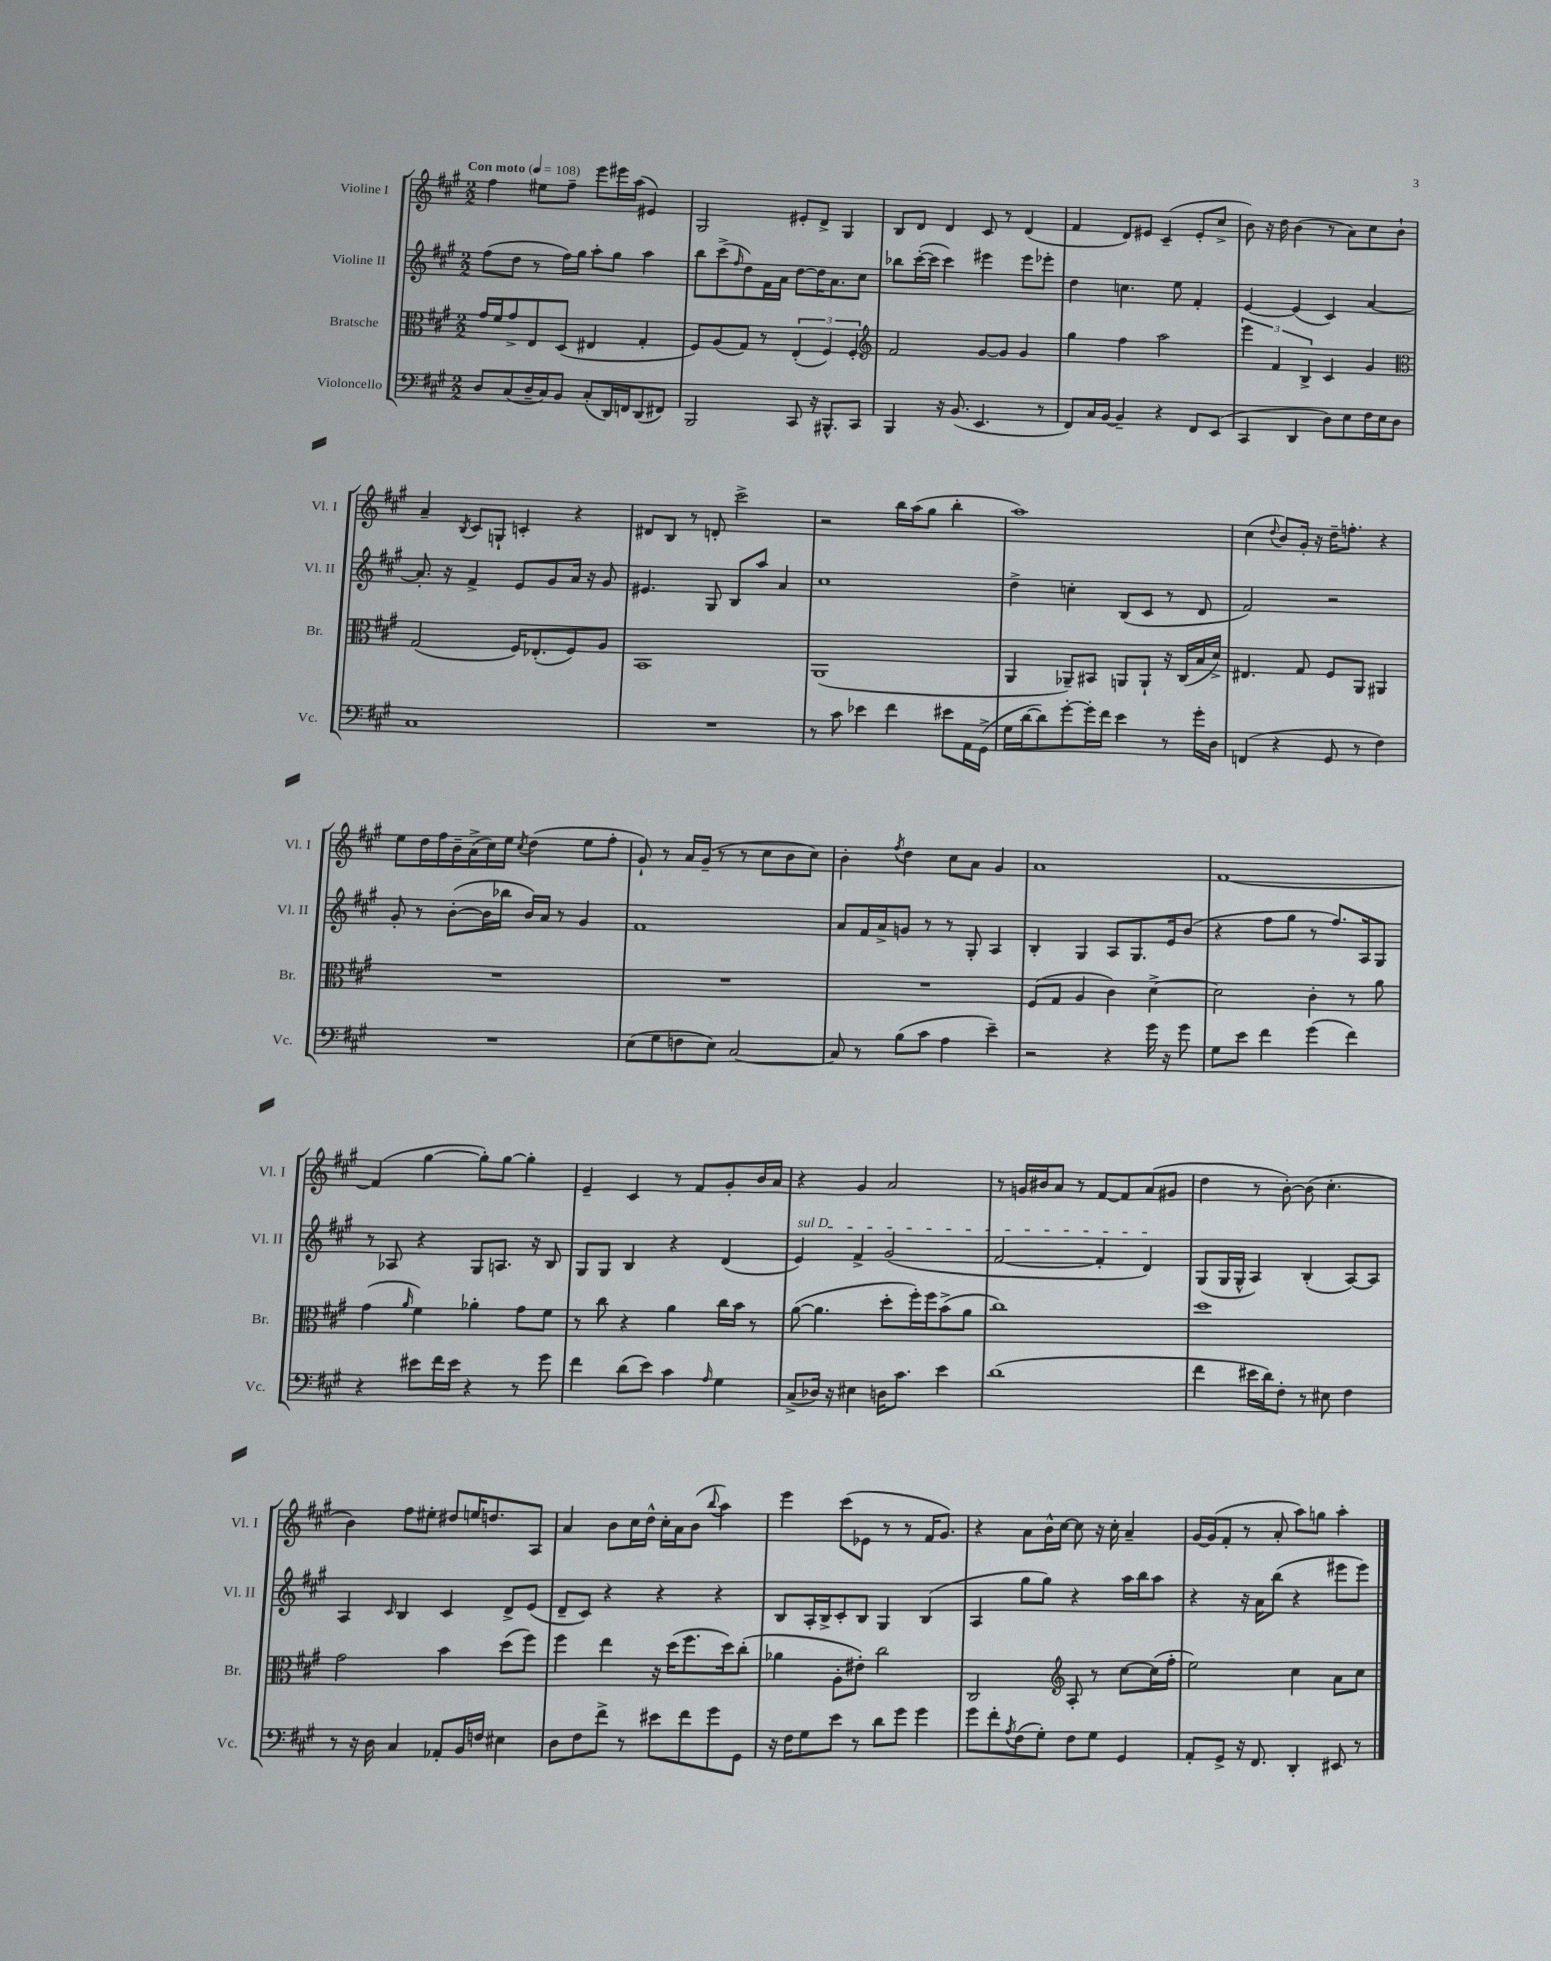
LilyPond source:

<<
\new StaffGroup <<
\new Staff = "s0" \with { instrumentName = "Violine I" shortInstrumentName = "Vl. I" } {
    \clef treble \key a \major \numericTimeSignature \time 2/2 \tempo "Con moto" 4 = 108
    fis''4 eis''8 fis''8-- e'''8 eis'''16 a''16( eis'4) |
    gis2 eis'8-. d'8-> gis4 |
    b8 d'8 d'4 cis'8 r8 d'4( |
    fis'4 d'8) eis'8 cis'4--( eis'8-. cis''8-> |
    b'8) r16 d''16 b'4( r8 a'8) cis''8 b'8-! |
    a'4-- \acciaccatura { b8 } cis'8 g8-! c'4-. r4 |
    dis'8 b8 r8 d'8-. cis'''2-> |
    r2 b''16 a''16( gis''8 b''4-. |
    a''1) |
    cis''4( \appoggiatura { d''8 } b'8) gis'16-. r16 d''16-- f''8.-. r4 |
    e''8 d''16 fis''16 b'16-- a'16->( cis''16) e''16 \acciaccatura { cis''8 } d''4( e''8 fis''8-. |
    gis'8-!) r8 a'16 gis'16--( r8 r8 cis''8 b'8 cis''8) |
    b'4-. \acciaccatura { fis''8 } d''4 cis''8 a'8 gis'4 |
    a'1 |
    fis'1~ |
    fis'4( gis''4~ gis''8-.) gis''8~ gis''4-. |
    e'4-- cis'4 r8 fis'8 gis'8-. b'16 a'16 |
    r4 gis'4 a'2 |
    r8 g'16 bis'16 a'8 r8 fis'8~ fis'8 a'8( gis'8 |
    d''4 r8 b'8~-.) b'8( cis''4.-. |
    b'4) fis''8 eis''8-. dis''8 e''16 d''8. a8 |
    a'4 b'8 cis''16 d''16-^ cis''16-. a'16 b'8( \appoggiatura { b''8 } a''4) |
    e'''4 cis'''8( ees'8 r8 r8 fis'16 gis'8.) |
    r4 a'8 b'16-^ cis''16~ cis''8 r16 cis''16-. a'4-- |
    gis'16~ gis'16( fis'8-. r8 a'8-. a''8) g''8 a''4-. \bar "|." |
}
\new Staff = "s1" \with { instrumentName = "Violine II" shortInstrumentName = "Vl. II" } {
    \clef treble \key a \major \numericTimeSignature \time 2/2
    fis''8( d''8 r8 fis''16) gis''16 a''8-. gis''8 a''4 |
    b''8 cis'''8->( \grace { fis''16 } d''8) fis'16 a'16 d''8~ d''16 a'8. cis''8 |
    bes''8 cis'''16~-.( cis'''16 cis'''4) eis'''4 eis'''8 ees'''8-. |
    d''4 c''4. e''8 fis'4-. |
    e'4~ e'4( cis'4) a'4~ |
    a'8.-. r16 fis'4-> e'8 gis'8 a'16 r16 gis'8 |
    eis'4. gis8 b8 a''8 a'4 |
    cis''1 |
    d''4-> c''4-. b8( cis'8 r8 d'8 |
    fis'2) r2 |
    gis'8-. r8 b'8~-.( b'16 bes''16 b'16) a'16 r8 gis'4 |
    fis'1 |
    a'8 fis'16 a'16-> g'8 r8 r8 gis8-. a4 |
    b4-. gis4 a8 gis8. e'16 b'8( |
    r4 fis''8 gis''8 r8 fis''8.) a16 gis8 |
    r8 aes8 r4 gis8 a8. r16 b8 |
    gis8 gis8 b4 r4 d'4( |
    \once \override TextSpanner.bound-details.left.text = \markup { \italic "sul D" } e'4\startTextSpan) fis'4-> gis'2( |
    fis'2~ fis'4-. d'4\stopTextSpan) |
    gis8( gis16 gis16-^ a4) b4-.( a8~) a8 |
    a4 \grace { cis'16 } b4 cis'4 d'8-> e'8( |
    d'8-- cis'8) r4 r4 r4 |
    b8 a16-. b16-> cis'8-. b8 gis4 b4( |
    a4 gis''8 gis''8) r4 a''16 b''16 a''8 |
    r4 r16 a'16 b''8( r4 eis'''8 eis'''8) \bar "|." |
}
\new Staff = "s2" \with { instrumentName = "Bratsche" shortInstrumentName = "Br." } {
    \clef alto \key a \major \numericTimeSignature \time 2/2
    gis'16 fis'16 gis'8-> e8 d8( eis4 gis4-. |
    fis8) a8( gis8) r8 \tuplet 3/2 { e4-.( fis4) fis4-. } |
    \clef treble fis'2 gis'8~ gis'8 gis'4 |
    gis''4 fis''4 a''2 |
    \tuplet 3/2 { e'''4 fis'4 b4-> } cis'4 gis'4 |
    \clef alto gis2( fis16) ees8.-.( fis8) a8 |
    b,1 |
    a,1( |
    a,4 aes,8--) bis,8 a,8 a,8-! r16 cis16( b16 d'16->) |
    eis4. gis8 fis8 a,8 ais,4 |
    R1 |
    R1 |
    R1 |
    fis8( gis8 a4 cis'4) d'4~-> |
    d'2 cis'4-. r8 a'8 |
    gis'4( \grace { a'16 } fis'4) aes'4-. gis'8 fis'8 |
    r8 cis''8 r4 a'4 cis''16 b'16 r8 |
    a'8~( a'4. d''8-. fis''16-.) fis''16 b'8->( a'8 |
    cis''1) |
    d''1 |
    gis'2 b'4 d''8( fis''8) |
    fis''4 e''4 r16 d''16( fis''8. d''16) cis''8-.( |
    aes'4 a8-. eis'8-.) cis''2 |
    cis2 \clef treble a8-. r8 cis''8~ cis''16( fis''16-. |
    e''2) cis''4 a'8 cis''8 \bar "|." |
}
\new Staff = "s3" \with { instrumentName = "Violoncello" shortInstrumentName = "Vc." } {
    \clef bass \key a \major \numericTimeSignature \time 2/2
    d8 cis8( d16-- cis16) b,8 cis8-.( d,16) f,16 d,8( fis,8) |
    b,,2 cis,8 r16 bis,,8.-^ cis,8 |
    b,,4 r16 b,8.( e,4. r8 |
    fis,8) cis16 b,16~ b,4-- r4 fis,8 e,8( |
    cis,4 d,4 d8) e8 fis16 e16 d8 |
    cis1 |
    R1 |
    r8 cis'8 ees'4 fis'4 eis'8 a,16 gis,16->( |
    gis16 d'16~ d'8) gis'8~-. gis'16-. fis'16 e'4 r8 gis'16-. d16 |
    f,4( r4 gis,8 r8 fis4) |
    R1 |
    e8( gis8 f8 e8) cis2~ |
    cis8 r8 b8( cis'8 a4 e'4--) |
    r2 r4 gis'16 r16 gis'8 |
    gis8 e'8 fis'4 gis'4( fis'4) |
    r4 eis'8 fis'16 eis'16 r4 r8 gis'8 |
    fis'4 d'8( e'8) cis'4 \grace { a16 } gis4 |
    cis8->( des16) r16 eis4 d16 cis'8. e'4 |
    d'1( |
    fis'4 eis'16 d'16) fis8-. r8 eis8 fis4 |
    r8 r16 d16 cis4 aes,8-. b,16 f16 eis4 |
    d8 fis8 fis'8-> r8 eis'8 fis'8 gis'8 gis,8 |
    r16 fis16 gis8 e'8 r8 d'8 gis'8 gis'4 |
    gis'8 fis'8-. \acciaccatura { a8 } fis8( gis8-.) fis8 gis8 gis,4 |
    a,8-. gis,8-> r16 fis,8. d,4-. eis,8 r8 \bar "|." |
}
>>
>>
\layout { \context { \Score \remove "Bar_number_engraver" } }
